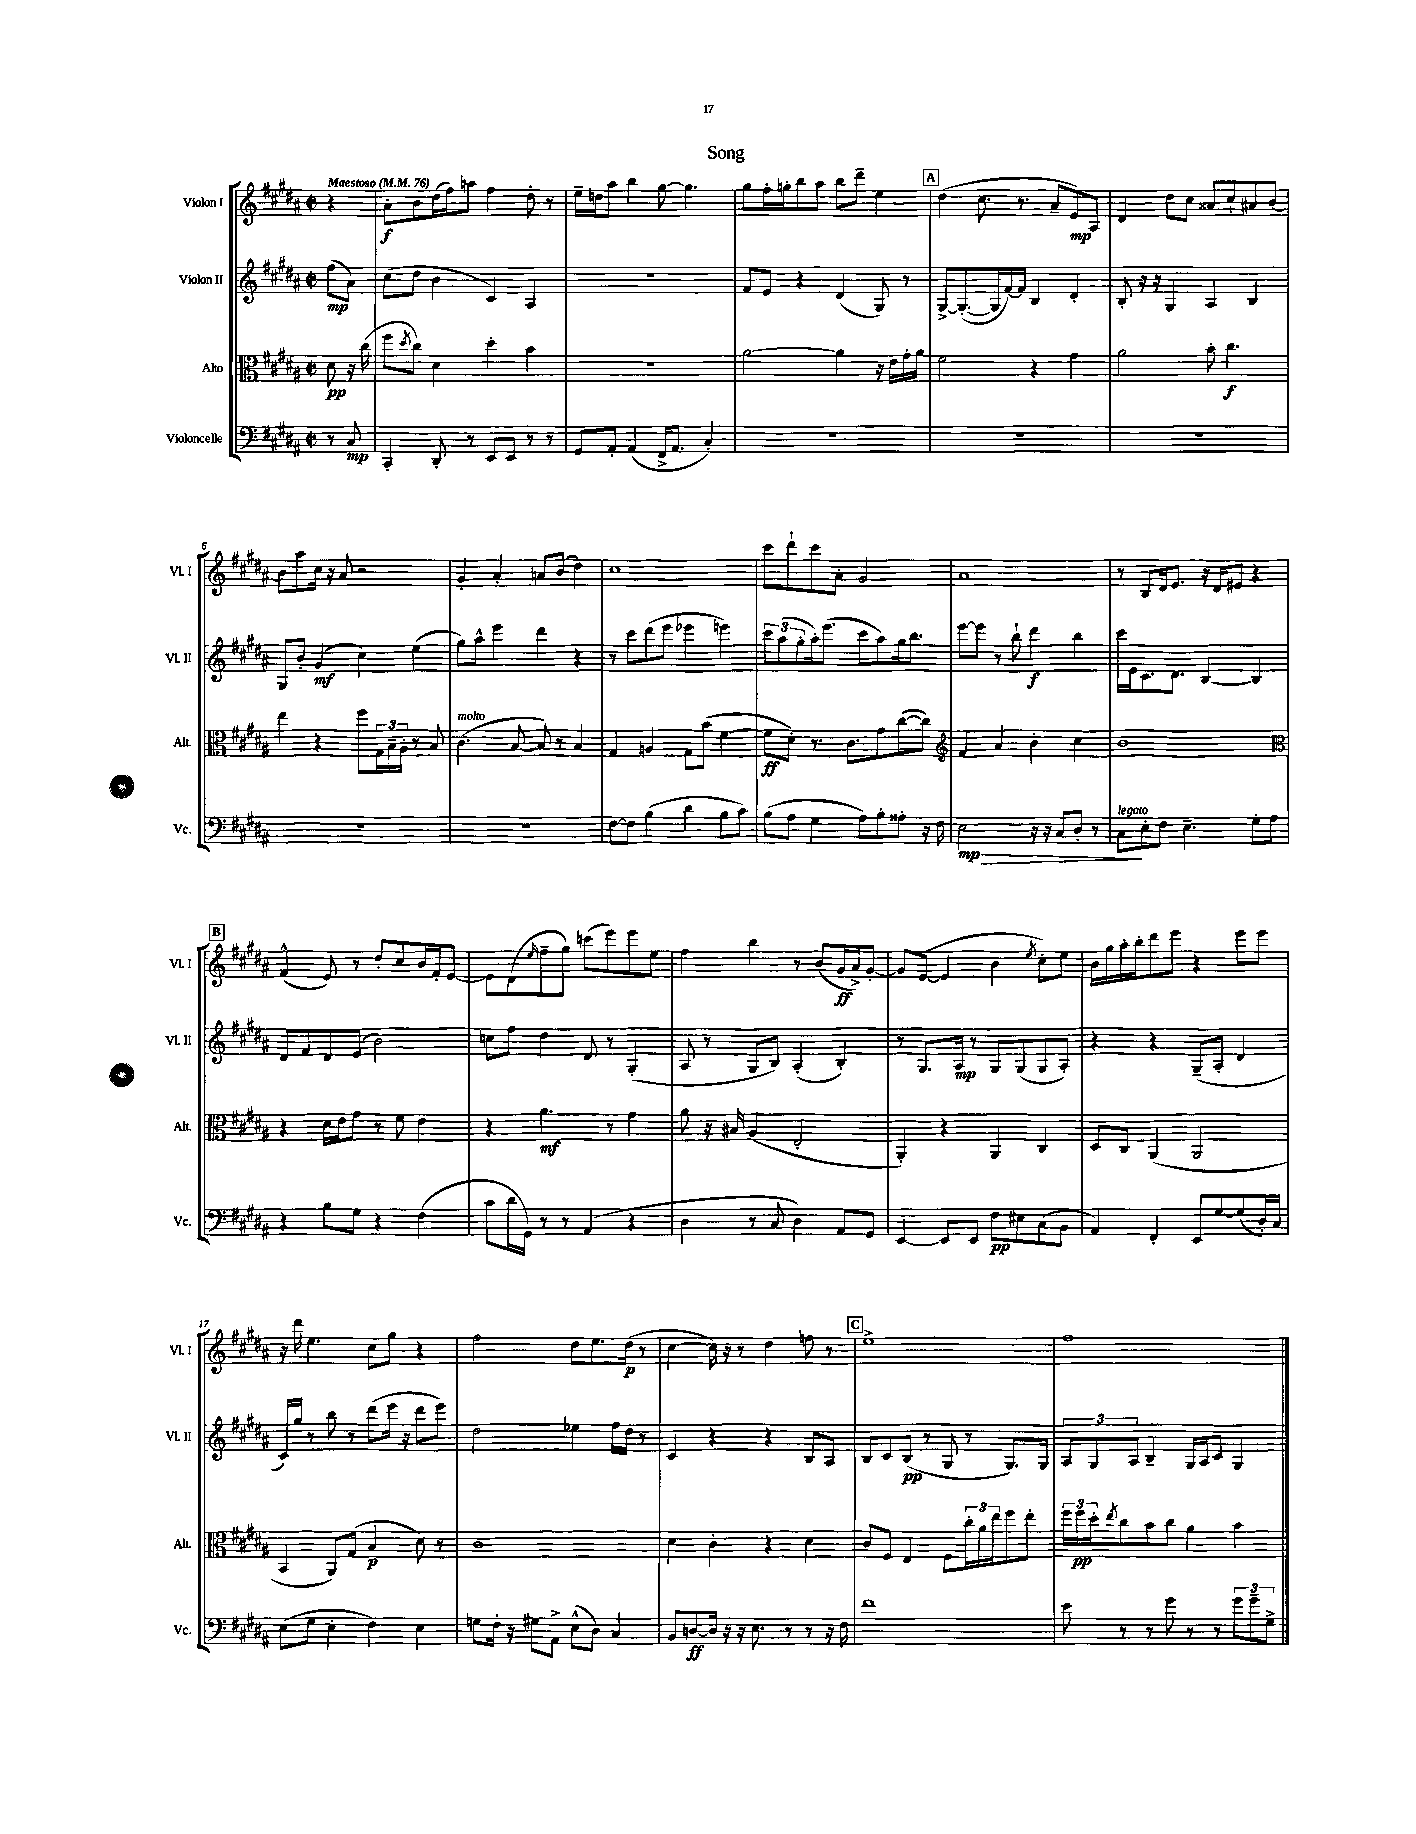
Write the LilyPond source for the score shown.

\header { title = "Song" }
<<
\new StaffGroup <<
\new Staff = "s0" \with { instrumentName = "Violon I" shortInstrumentName = "Vl. I" } {
    \clef treble \key b \major \defaultTimeSignature \time 2/2 \partial 4 \tempo "Maestoso" 4 = 76
    r4 |
    ais'8-.\f b'8 dis''16( fis''16) a''8 fis''4 dis''8-. r8 |
    e''16-- d''16 ais''8 b''4 gis''8~ gis''4. |
    gis''8 fis''16-. g''16-. b''8 ais''8 b''8 dis'''8-- e''4 |
    \mark \markup { \box "A" } dis''4( cis''8. r8. ais'8-- e'8\mp) ais8 |
    dis'4 dis''8 cis''8 aisis'8 cis''8-! ais'8 b'8~ |
    b'8 ais''8 cis''16 r16 ais'8 r2 |
    gis'4-. ais'4-. a'8 b'8( dis''4) |
    cis''1 |
    cis'''8 dis'''8-! cis'''8 ais'8-. gis'2 |
    ais'1 |
    r8 b8 dis'16 e'8. r16 dis'16 eis'8 r4 |
    \mark \markup { \box "B" } fis'4-^( e'8) r8 dis''8-. cis''8 b'16 fis'16-. e'8~ |
    e'8 dis'8( \grace { e''16 } fis''8-- gis''8) c'''8( e'''8) e'''8 e''8 |
    fis''4 b''4 r8 b'8( gis'16\ff ais'16->) gis'8~-. |
    gis'8 e'8~( e'4 b'4 \acciaccatura { e''8 } cis''8-.) e''8 |
    b'16 gis''16 ais''16-. b''16-. dis'''8 e'''8 r4 e'''8 e'''8 |
    r16 dis'''16 e''4. cis''8 gis''8 r4 |
    fis''2 dis''8 e''8. dis''16\p( r8 |
    cis''4~ cis''16) r16 r8 dis''4 f''8 r8 |
    \mark \markup { \box "C" } e''1-> |
    fis''1 \bar "|." |
}
\new Staff = "s1" \with { instrumentName = "Violon II" shortInstrumentName = "Vl. II" } {
    \clef treble \key b \major \defaultTimeSignature \time 2/2 \partial 4
    fis''8\mp( ais'8) |
    cis''8( dis''8 b'4 cis'4) ais4 |
    R1 |
    fis'8 e'8 r4 dis'4( gis8) r8 |
    \mark \markup { \box "A" } gis8~-> gis8.~-.( gis16 fis'16~) fis'16 b4 dis'4-. |
    b8-. r16 r16 gis4 ais4 b4 |
    gis8 b'8-. gis'4\mf( cis''4) e''4( |
    gis''8) ais''8-^ e'''4 dis'''4 r4 |
    r8 cis'''8 dis'''8( e'''8 ees'''4 e'''4) |
    \tuplet 3/2 { cis'''8 ais''8( gis''8-. } ais''16-.) e'''8.( cis'''8 ais''8) gis''16 b''8. |
    e'''8~ e'''8 r8 b''8-! dis'''4\f b''4 |
    cis'''16 e'16 cis'8. dis'8. b4~ b4 |
    \mark \markup { \box "B" } dis'8 fis'8 dis'8 e'8( b'2) |
    c''8 fis''8 dis''4 dis'8 r8 gis4-.( |
    ais8 r8 gis8 b8) ais4-.( b4-.) |
    r8 gis8. ais16\mp r8 gis8 gis8( gis8 ais8-.) |
    r4 r4 gis8--( ais8-. dis'4 |
    cis'16) gis''16 r8 b''8 r8 dis'''8( e'''16 r16 dis'''8 e'''8) |
    dis''2 ees''4 fis''16 dis''16 r8 |
    cis'4 r4 r4 b8 ais8 |
    \mark \markup { \box "C" } b8 cis'8 b8\pp( r8 gis8 r8 gis8.) gis16 |
    \tuplet 3/2 { ais8 gis8 ais8 } b4-- gis16 ais16 cis'8 gis4 \bar "|." |
}
\new Staff = "s2" \with { instrumentName = "Alto" shortInstrumentName = "Alt." } {
    \clef alto \key b \major \defaultTimeSignature \time 2/2 \partial 4
    dis'8\pp r16 cis''16( |
    fis''8 \acciaccatura { dis''8 } cis''8) dis'4 dis''4-. b'4 |
    R1 |
    ais'2~ ais'4 r16 e'16 gis'16-. ais'16 |
    \mark \markup { \box "A" } fis'2 r4 gis'4 |
    ais'2 b'8-. cis''4.\f |
    e''4 r4 fis''8 \tuplet 3/2 { gis16 b16-- ais16-. } r8 b8 |
    cis'4.^\markup { \italic "molto" }( b8~ b8) r8 b4 |
    gis4 a4 gis8 b'8( fis'4~ |
    fis'8\ff dis'8-.) r8. cis'8. gis'8 cis''8~( cis''8) |
    \clef treble fis'4 ais'4 b'4-. cis''4 |
    b'1 |
    \mark \markup { \box "B" } \clef alto r4 dis'16 e'16 gis'8 r8 fis'8 e'4 |
    r4 ais'4.\mf r8 gis'4 |
    ais'8 r16 bis16 ais4( e2-. |
    ais,4-.) r4 ais,4 cis4 |
    dis8 cis8 ais,4( ais,2 |
    b,4 ais,8) gis8( b4\p dis'8) r8 |
    cis'1 |
    dis'4 cis'4-. r4 dis'4 |
    \mark \markup { \box "C" } cis'8 fis8 e4 fis8 \tuplet 3/2 { cis''16-. ais'16 e''16 } fis''8 e''8-. |
    \tuplet 3/2 { fis''16 fis''16\pp dis''16-. } \acciaccatura { e''8 } cis''8 b'8 cis''8 ais'4 b'4 \bar "|." |
}
\new Staff = "s3" \with { instrumentName = "Violoncelle" shortInstrumentName = "Vc." } {
    \clef bass \key b \major \defaultTimeSignature \time 2/2 \partial 4
    r8 cis8\mp |
    cis,4-. dis,8-. r8 e,8 e,8 r8 r8 |
    gis,8 ais,8-. ais,4( fis,16-> ais,8. cis4-.) |
    R1 |
    \mark \markup { \box "A" } R1 |
    R1 |
    R1 |
    R1 |
    fis8~ fis8 b4( dis'4 b8 cis'8) |
    b8( ais8 gis4 ais8) b8-. aisis8-. r16 fis16 |
    e2\mp\> r16 r16 cis8 dis8-. r8 |
    cis8\!^\markup { \italic "legato" } e8-. fis8 e4.-- gis8-. ais8 |
    \mark \markup { \box "B" } r4 b8 gis8 r4 fis4( |
    cis'8 dis'16 gis,16) r8 r8 ais,4( r4 |
    dis4 r8 cis8 dis4) ais,8 gis,8 |
    e,4~ e,8 e,8 fis8\pp eis8 cis8( b,8 |
    ais,4) fis,4-. e,8 gis8~ gis8( dis16-.) cis16 |
    e8( gis8 e4-. fis4) e4 |
    g8 fis16-. r16 gis8 ais,8-> e8-^( dis8) cis4 |
    b,8 d8~\ff d16 r16 r16 e8. r8 r8 r16 fis16 |
    \mark \markup { \box "C" } fis'1 |
    e'8 r8 r8 gis'8 r8 r8 \tuplet 3/2 { gis'8 gis'8-- gis8-> } \bar "|." |
}
>>
>>
